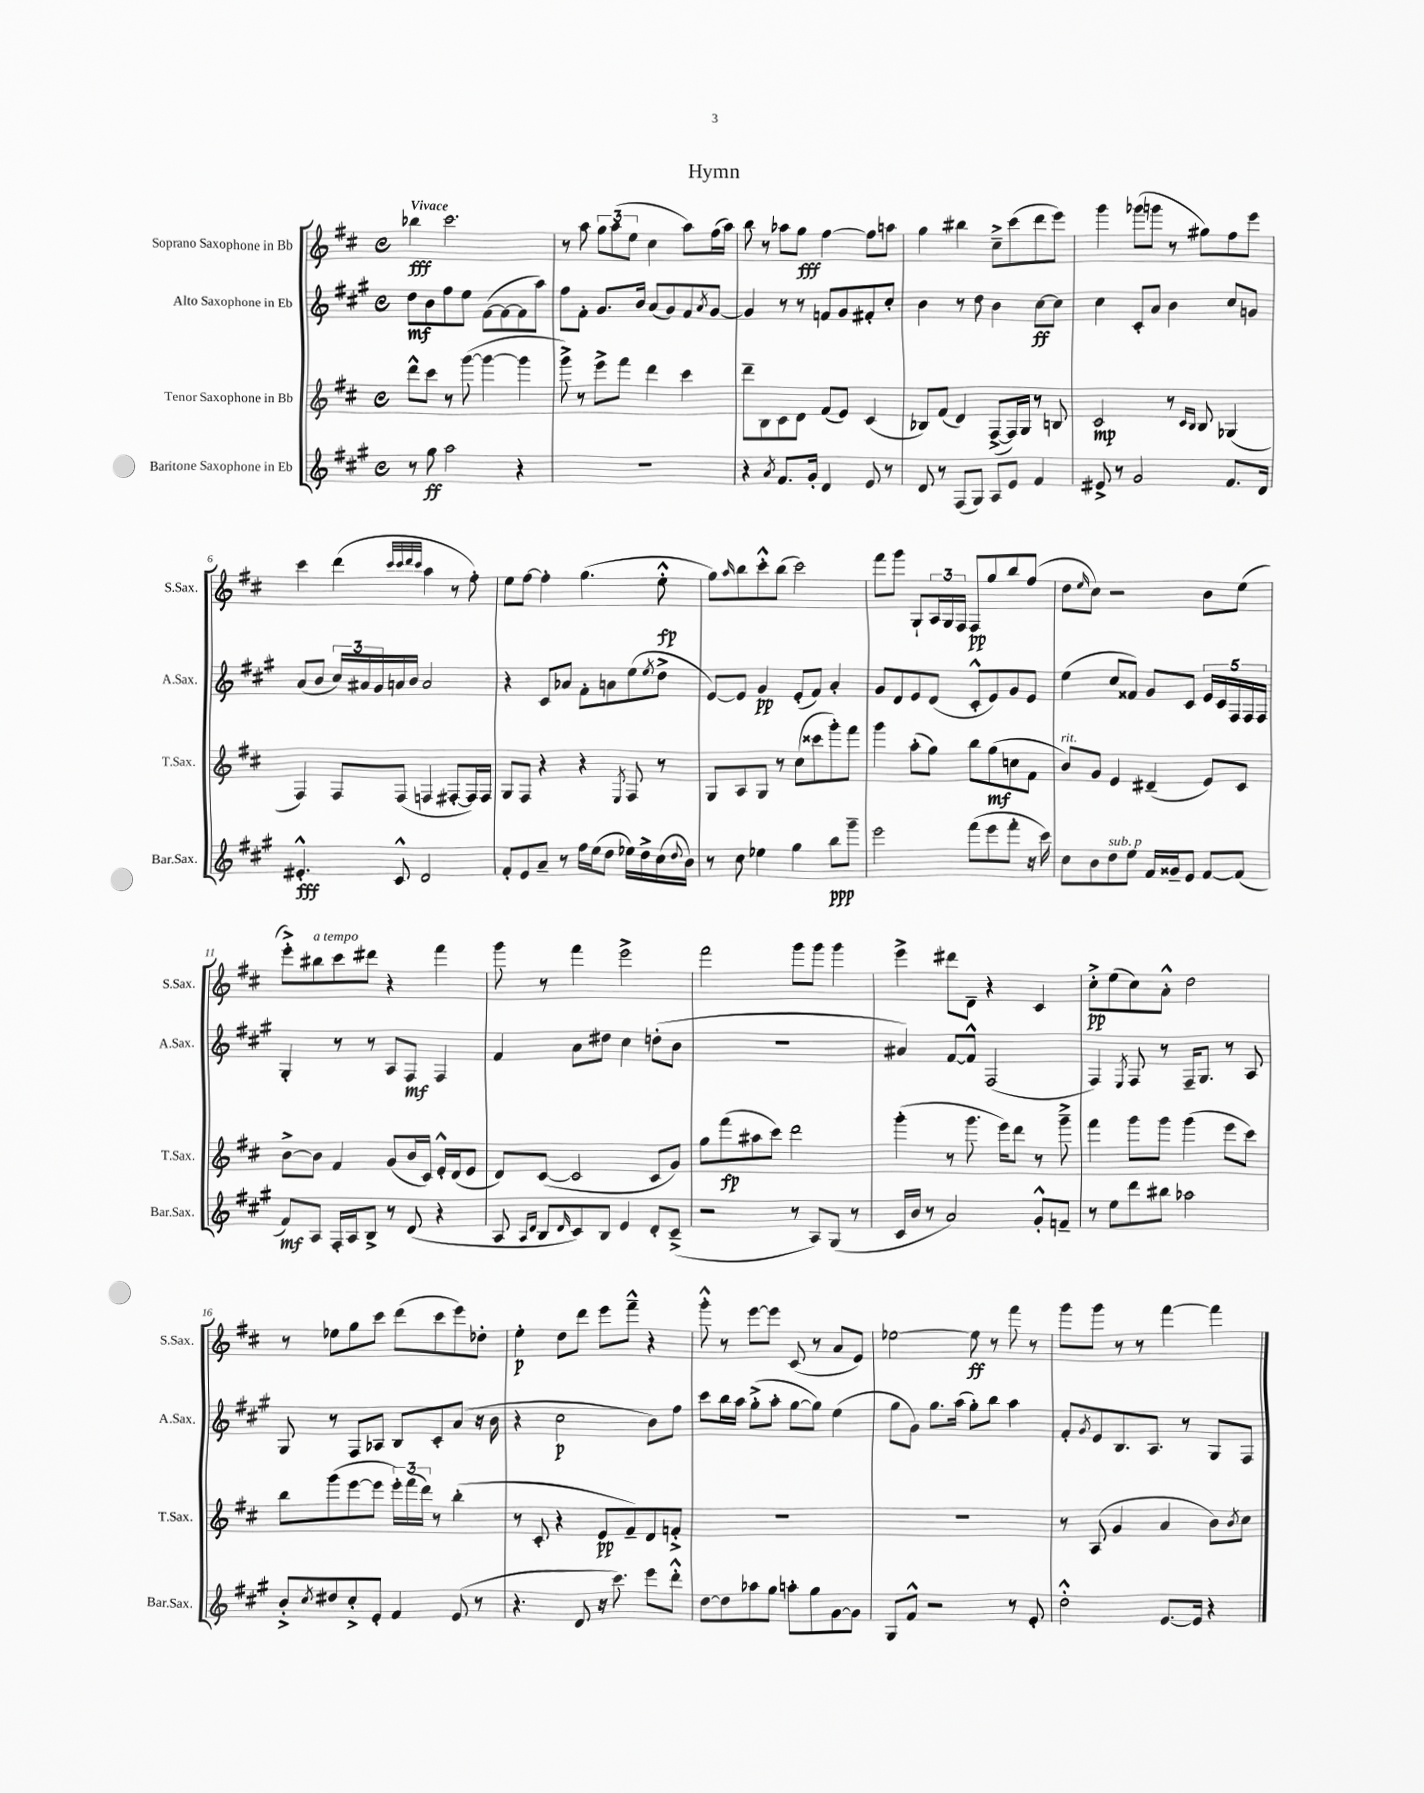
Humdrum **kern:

**kern	**kern	**kern	**kern
*staff4	*staff3	*staff2	*staff1
*clefG2	*clefG2	*clefG2	*clefG2
*k[f#c#g#]	*k[f#c#]	*k[f#c#g#]	*k[f#c#]
*M4/4	*M4/4	*M4/4	*M4/4
*met(c)	*met(c)	*met(c)	*met(c)
8r	8ddd^^	8dd	4bb-
8gg#	8ccc#	8b	.
2aa	8r	8ff#	2.ccc#
.	([8ggg	8ee	.
.	4ggg_	([8f#	.
.	.	8f#_	.
4r	4ggg]	8f#]	.
.	.	8aa)	.
=	=	=	=
1r	8ggg^)	8ff#	8r
.	8r	8f#'	8aa
.	8eee^	8.g#	12gg
.	.	.	(12aa
.	8fff#	.	.
.	.	.	12ee
.	.	16b	.
.	4ddd	(8a	4cc#
.	.	8g#)	.
.	4ccc#	8f#	8aa)
.	.	8qa	.
.	.	[8g#	(16ff#
.	.	.	16aa)
=	=	=	=
4r	8ddd~	4g#]	8bb
.	8B	.	8r
8qa	.	.	.
8.f#	8c#	8r	8aa-
.	8d	8r	8gg
16g#'	.	.	.
4d	(8f#	8f	[4ff#
.	8e)	8g#	.
8e	(4c#	8f#'	8ff#]
8r	.	8cc#'	8aa
=	=	=	=
8d	8B-)	4b	4gg
8r	(8f#	.	.
(8F#	4d)	8r	4bb#
8G#)	.	8dd	.
8A	([8F#^	4b	8cc#~^
8e	16F#])	.	(8ccc#
.	16G	.	.
4f#	8r	[8cc#	8ddd
.	8B	8cc#]	8eee)
=	=	=	=
8e#^	2c#	4cc#	4ggg
8r	.	.	.
2g#	.	8c#'	(8ggg-
.	.	8a	8ggg
.	8r	4b	8r
.	16qqc#	.	.
.	16qqB	.	.
.	8B	.	8gg#)
8.f#	(4G-	8cc#	8ff#
.	.	8g	8eee
16d	.	.	.
=	=	=	=
4.e#'^^	4F#)	(8a	4ccc#
.	.	8b	.
.	8F#	24cc#)	(4ddd
.	.	24a#	.
.	.	24g#	.
8c#^^	(8F#	16a	.
.	.	16b	.
.	.	.	32qqccc#
.	.	.	32qqccc#
.	.	.	32qqddd
.	.	.	32qqccc#
2d	4F	2a	4aa
.	[8F#'	.	8r
.	16F#])	.	8ff#')
.	16F#	.	.
=	=	=	=
8f#'	8G	4r	8ee
8e	8F#	.	[8ff#
8a~	4r	8c#	4ff#']
8r	.	8a-	.
16ff#	4r	8f#'	(4.gg
(16ee	.	.	.
8dd	.	8a	.
.	8qE	.	.
16ee-)	8F#	(8ee	.
16dd^	.	.	.
.	.	8qee	.
(16cc#	8r	8dd^	8ee'^^
8qqdd	.	.	.
16b)	.	.	.
=	=	=	=
8r	8G	[8e)	8gg)
.	.	.	16qqaa
8cc#	8A	8e]	8bb
4ee-	8G	4g#	8ccc#'^^
.	8r	.	(8bb
4gg#	(8cc#	(8e'	2ccc#)
.	8ccc##	8f#)	.
8bb	8ggg')	4a'	.
8ggg#~	8fff#	.	.
=	=	=	=
2eee	4ggg	8g#	8fff#
.	.	8d	8ggg
.	(8aa'	8e	8G`
.	8gg)	(8d	24A
.	.	.	24G
.	.	.	24F#
(8fff#	8bb	8c#'^^	8F#
8eee	(8gg	8e)	8gg
8fff#'	8cc	8g#	8bb
16r	8f#	8e	(8ff#
16ccc#)	.	.	.
=	=	=	=
8cc#	8b)	(4ee	8dd
.	.	.	16qqee
8b	8g	.	8cc#)
8dd	4e	8cc#	2r
8ee	.	8f##)	.
16f#	(4d#~	8g#	.
16g##~	.	.	.
8e	.	8c#	.
[8f#	8e)	20e	8b
.	.	20c#	.
.	.	20F#	.
(8f#]	8c#	.	(8ee
.	.	20F#	.
.	.	20F#	.
=	=	=	=
8f#)	[8b^	4G#'	8eee'^)
8A	8b]	.	8bb#
16F#'	4f#	8r	8ccc#
16A	.	.	.
8B^	.	8r	8ddd#
8r	(8g	8A	4r
(8d	16b	8F#	.
.	16c#)	.	.
4r	16e'^^	4F#	4fff#
.	(16d	.	.
.	8e	.	.
=	=	=	=
8A	8d)	4f#	8ggg
16qqA	.	.	.
16qqd	.	.	.
8B	([8c#	.	8r
16qqd	.	.	.
8c#)	2c#]	8a	4fff#
8B	.	8dd#	.
4e	.	4cc#	2eee^
8d'	8c#	(8dd'	.
(8c#~^	8g)	8b	.
=	=	=	=
2r	8gg	1r	2fff#
.	(8fff#	.	.
.	8aa#	.	.
.	8ccc#)	.	.
8r	2ddd	.	8ggg
8A)	.	.	8ggg
(8G#	.	.	4ggg
8r	.	.	.
=	=	=	=
16c#	(4ggg'	4a#)	4eee^
16b	.	.	.
8r	.	.	.
2a)	8r	[8f#	8ddd#
.	8.ggg	8f#^^]	8d~
.	.	(2F#	4r
.	16eee)	.	.
.	8ddd	.	.
8g#'^^	8r	.	4c#
8f~	8ggg~^	.	.
=	=	=	=
8r	4fff#	4F#)	8cc#'^
8ee	.	.	(8ee
.	.	8qE	.
8ddd	8ggg	8F#	8cc#)
8bb#	8ggg	8r	8a'^^
2aa-	(4ggg	16F#~	2dd
.	.	8.G#	.
.	8eee	8r	.
.	8ccc#)	8A	.
=	=	=	=
8b'^	8bb	8G#	8r
8qcc#	.	.	.
8dd#	(8ggg	8r	8ee-
8cc#'^	[8eee	8F#	8gg
8e'	8eee]	8A-	8ccc#
4f#	24eee')	8B	(8ddd
.	(24fff#	.	.
.	24ddd)	.	.
.	8r	8c#'	8ccc#
(8e	(4bb'	(8a	8eee)
8r	.	16r	8dd-'
.	.	16b	.
=	=	=	=
4.r	8r	4r	4ee'
.	8c#'	.	.
.	4r	2cc#	8dd
8d	.	.	8ddd
16r	8e	.	8eee
8.ccc#)	.	.	.
.	8f#~)	.	8fff#~^^
8eee	8d	8b)	4r
8ddd'^^	8f'^	8ff#	.
=	=	=	=
[8dd	1r	8ccc#	8ggg'^^
8dd]	.	16bb	8r
.	.	16aa	.
8aa-	.	(8gg#'^	[8eee
8gg#	.	8aa'	8eee]
8aa'	.	[8gg#	(8c#
8gg#	.	8gg#])	8r
[8g#	.	(4ee	8a
8g#]	.	.	8e)
=	=	=	=
8G#	1r	8gg#	[2ee-
8f#^^	.	8g#)	.
2r	.	8.gg#	.
.	.	(16aa	.
.	.	8gg#')	8ee-]
.	.	8bb	8r
8r	.	4aa	8fff#
8e'	.	.	8r
=	=	=	=
2dd'^^	8r	8f#'	8ggg
.	.	8qg#	.
.	(8A	8e	8ggg
.	4g	8.B	8r
.	.	.	8r
.	.	8.A	.
[8.e	4a	.	[4fff#
.	.	8r	.
16e]	.	.	.
4r	8b)	8G#	4fff#]
.	8qb	.	.
.	8cc#	8F#	.
==	==	==	==
*-	*-	*-	*-
